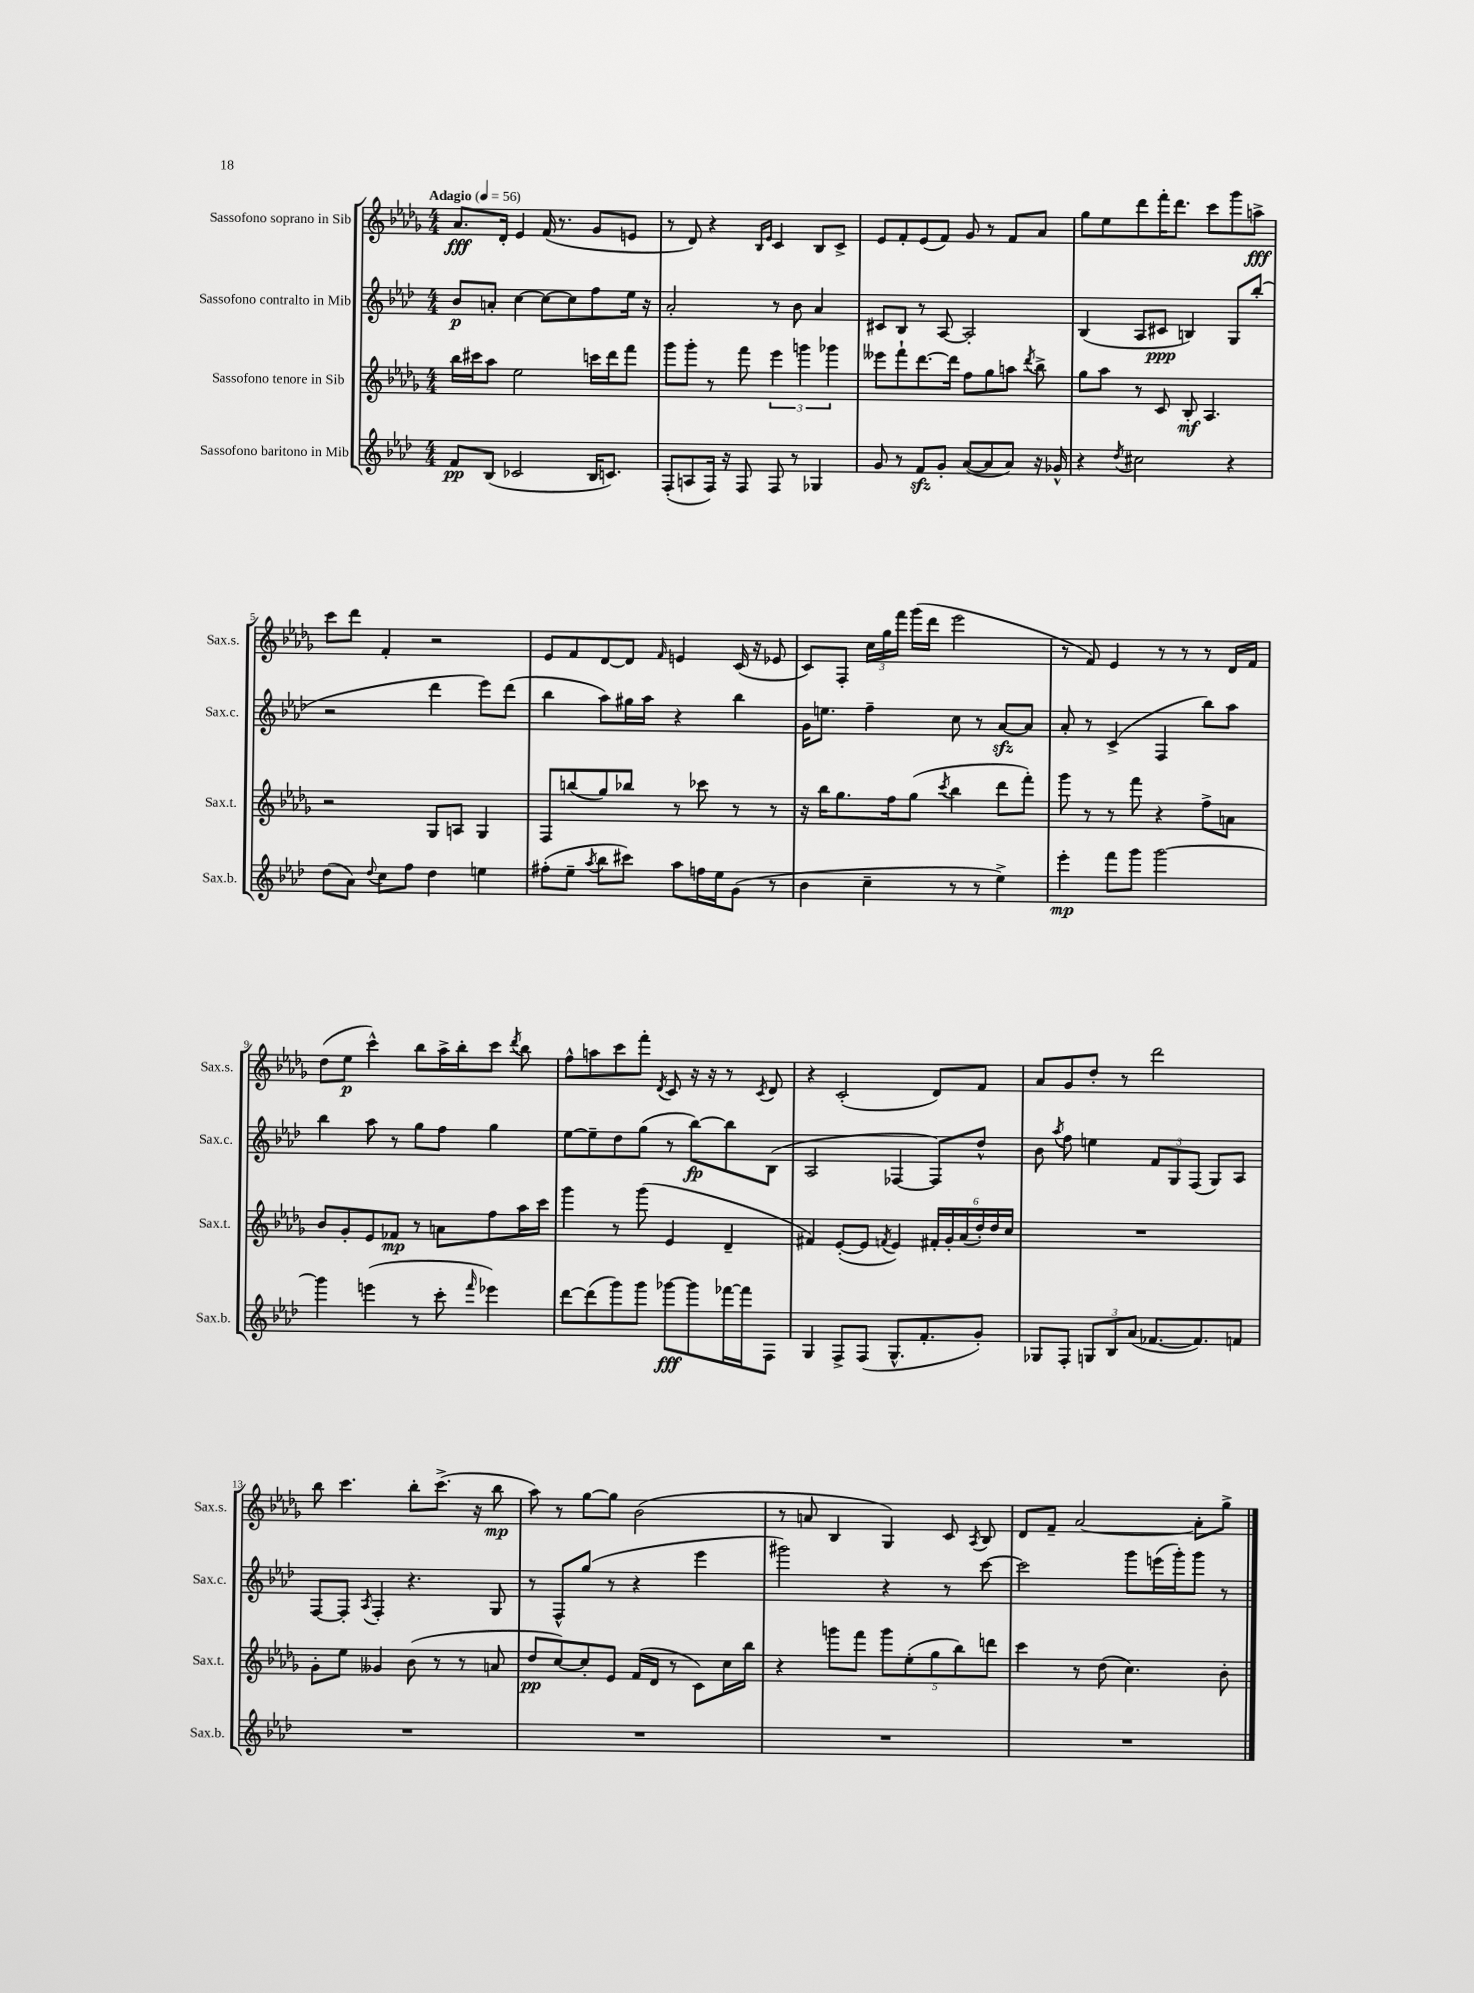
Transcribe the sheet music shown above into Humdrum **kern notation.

**kern	**dynam	**kern	**dynam	**kern	**dynam	**kern	**dynam
*part4	*part4	*part3	*part3	*part2	*part2	*part1	*part1
*staff4	*staff4	*staff3	*staff3	*staff2	*staff2	*staff1	*staff1
*I"Sassofono baritono in Mib	*	*I"Sassofono tenore in Sib	*	*I"Sassofono contralto in Mib	*	*I"Sassofono soprano in Sib	*
*I'Sax.b.	*	*I'Sax.t.	*	*I'Sax.c.	*	*I'Sax.s.	*
*clefG2	*	*clefG2	*	*clefG2	*	*clefG2	*
*k[b-e-a-d-]	*	*k[b-e-a-d-g-]	*	*k[b-e-a-d-]	*	*k[b-e-a-d-g-]	*
*M4/4	*	*M4/4	*	*M4/4	*	*M4/4	*
*MM56	*	*MM56	*	*MM56	*	*MM56	*
=1	=1	=1	=1	=1	=1	=1	=1
!	!	!	!	!	!	!LO:TX:a:B:t=Adagio	!
8f/L	pp	16bb-\LL	.	8b-/L	p	8.a-/L	fff
.	.	16ccc#X\J	.	.	.	.	.
(8B-/J	.	8aa-\J	.	8an'/J	.	.	.
.	.	.	.	.	.	16d-'/Jk	.
2c-X/	.	2ee-\	.	[4cc\	.	4e-/	.
.	.	.	.	8cc\L_	.	(16f/	.
.	.	.	.	.	.	8.r	.
.	.	.	.	8cc\]	.	.	.
16B-/KL	.	16cccn\LL	.	8ff\	.	8g-/L	.
8.cn/J)	.	16ddd-\J	.	.	.	.	.
.	.	8fff\J	.	16ee-\Jk	.	8en/J	.
.	.	.	.	16r	.	.	.
=2	=2	=2	=2	=2	=2	=2	=2
(8F'/L	.	8ggg-\L	.	2a-'/	.	8r	.
8An/	.	8ggg-'\J	.	.	.	8d-/)	.
16F/Jk)	.	8r	.	.	.	4r	.
16r	.	.	.	.	.	.	.
8F/	.	8fff\	.	.	.	.	.
.	.	.	.	.	.	16qqB-/LL	.
.	.	.	.	.	.	16qqe-/JJ	.
8F/	.	6eee-\	.	8r	.	4c/	.
8r	.	.	.	8b-\	.	.	.
.	.	6gggn\	.	.	.	.	.
4G-X/	.	.	.	4a-/	.	8B-/L	.
.	.	6ggg-X\	.	.	.	.	.
.	.	.	.	.	.	8c^/J	.
=3	=3	=3	=3	=3	=3	=3	=3
8g/	.	8eee--X\L	.	8c#X/L	.	8e-/L	.
8r	.	8fff`\	.	8B-/J	.	8f'/	.
8fzz/L	.	[8.ddd-\	.	8r	.	(8e-/	.
8g'/J	.	.	.	[8A-/	.	8f/J)	.
.	.	16ddd-\Jk]	.	.	.	.	.
([8a-/L	.	8ff\L	.	2A-'/]	.	8g-/	.
8a-/]	.	8gg-\	.	.	.	8r	.
8a-/J)	.	8aan\J	.	.	.	8f/L	.
.	.	8qddd-/	.	.	.	.	.
16r	.	8bb-^\	.	.	.	8a-/J	.
16g-X^^/	.	.	.	.	.	.	.
=4	=4	=4	=4	=4	=4	=4	=4
4r	.	8gg-\L	.	(4B-/	.	8gg-\L	.
.	.	8aa-\J	.	.	.	8ee-\	.
8qdd-/	.	.	.	.	.	.	.
2cc#X\	.	8r	.	8A-/L	.	8ddd-\	.
.	.	8c/	.	8c#X/J	ppp	16fff'\K	.
.	.	.	.	.	.	8.ddd-\J	.
.	.	8B-'/	mf	4Bn/)	.	.	.
.	.	4.A-/	.	.	.	8ccc\L	.
4r	.	.	.	8G/L	.	8ggg-\	.
.	.	.	.	(8bb-'/J	.	8aan^\J	fff
!!LO:LB:g=z
=5	=5	=5	=5	=5	=5	=5	=5
(8dd-\L	.	2r	.	2r	.	8ccc\L	.
8a-\J)	.	.	.	.	.	8ddd-\J	.
8qqdd-/	.	.	.	.	.	.	.
8cc\L	.	.	.	.	.	4f'/	.
8ff\J	.	.	.	.	.	.	.
4dd-\	.	8G-/L	.	4ddd-\	.	2r	.
.	.	8An/J	.	.	.	.	.
4een\	.	4G-/	.	8eee-\L)	.	.	.
.	.	.	.	(8ddd-\J	.	.	.
=6	=6	=6	=6	=6	=6	=6	=6
(8ff#X'\L	.	8F/L	.	4bb-\	.	8e-/L	.
8ee-~\J	.	(8bbn/	.	.	.	8f/	.
8qaa-/	.	.	.	.	.	.	.
8bb-\L	.	8gg-/)	.	8aa-\L)	.	[8d-/	.
8ccc#X\J)	.	8bb-X/J	.	16gg#X\L	.	8d-/J]	.
.	.	.	.	16aa-\JJ	.	.	.
.	.	.	.	.	.	16qqf/	.
8aa-\L	.	8r	.	4r	.	4en/	.
16ffn\L	.	8ccc-X\	.	.	.	.	.
16ee-\J	.	.	.	.	.	.	.
(8g\J	.	8r	.	4bb-\	.	(16c/	.
.	.	.	.	.	.	16r	.
8r	.	8r	.	.	.	8e-X/	.
=7	=7	=7	=7	=7	=7	=7	=7
4b-\	.	16r	.	16g\KL	.	8c/L)	.
.	.	16bb-\KL	.	8.een\J	.	.	.
.	.	8.gg-\	.	.	.	8F'/J	.
4cc~\	.	.	.	4ff~\	.	24cc\LL	.
.	.	.	.	.	.	24gg-\	.
.	.	16ff\k	.	.	.	.	.
.	.	.	.	.	.	24fff\JJ	.
.	.	(8gg-\J	.	.	.	(16ggg-\LL	.
.	.	.	.	.	.	16ddd-\JJ	.
.	.	8qccc/	.	.	.	.	.
8r	.	4bb-\	.	8cc\	.	2eee-\	.
8r	.	.	.	8r	.	.	.
4ee-^\)	.	8ddd-\L	.	[8a-zz/L	.	.	.
.	.	8fff'\J)	.	8a-/J]	.	.	.
=8	=8	=8	=8	=8	=8	=8	=8
4eee-'\	mp	8ggg-\	.	8a-'/	.	8r	.
.	.	8r	.	8r	.	8f/)	.
8fff\L	.	8r	.	(4c^/	.	4e-/	.
8ggg\J	.	8fff\	.	.	.	.	.
[2ggg\	.	4r	.	4F/	.	8r	.
.	.	.	.	.	.	8r	.
.	.	8ff^\L	.	8bb-\L)	.	8r	.
.	.	8an\J	.	8aa-\J	.	16d-/LL	.
.	.	.	.	.	.	16f/JJ	.
!!LO:LB:g=z
=9	=9	=9	=9	=9	=9	=9	=9
4ggg\]	.	8b-/L	.	4bb-\	.	(8dd-\L	.
.	.	8g-'/	.	.	.	8ee-\J	p
(4eeen\	.	8e-/	.	8aa-\	.	4ccc^^\)	.
.	.	8f-X/J	mp	8r	.	.	.
8r	.	8r	.	8gg\L	.	8bb-\L	.
8ccc'\	.	8an\L	.	8ff\J	.	16aa-^\L	.
.	.	.	.	.	.	16bb-'\J	.
16qqfff/	.	.	.	.	.	.	.
4eee-X\)	.	8ff\	.	4gg\	.	8ccc\J	.
.	.	.	.	.	.	8qddd-/	.
.	.	16aa-\L	.	.	.	8bb-\	.
.	.	16ccc\JJ	.	.	.	.	.
=10	=10	=10	=10	=10	=10	=10	=10
[8ddd-\L	.	4ggg-\	.	[8ee-\L	.	8ff^^\L	.
(8ddd-\]	.	.	.	8ee-~\]	.	8aan\	.
8ggg\)	.	8r	.	8dd-\	.	8ccc\	.
8ggg\J	.	(8ggg-\	.	(8gg\J	.	8fff'\J	.
.	.	.	.	.	.	8qd-/	.
[8ggg-X\L	fff	4e-/	.	8r	.	8c/	.
8ggg-\]	.	.	.	[8bb-\L)	fp	16r	.
.	.	.	.	.	.	16r	.
[16fff-X\L	.	4d-~/	.	8bb-\]	.	8r	.
16fff-\J]	.	.	.	.	.	.	.
.	.	.	.	.	.	8qc/	.
8F\J	.	.	.	(8B-\J	.	8d-/	.
=11	=11	=11	=11	=11	=11	=11	=11
4G/	.	4f#X/)	.	2A-/	.	4r	.
8F^/L	.	([8e-'/L	.	.	.	(2c'/	.
(8F/J	.	8e-/J]	.	.	.	.	.
.	.	8qfn/	.	.	.	.	.
8.G^^/L	.	4e-/)	.	[4F-X/	.	.	.
8.f'/	.	.	.	.	.	.	.
.	.	24f#X'/LL	.	8F-/L])	.	8d-/L)	.
.	.	24g-'/	.	.	.	.	.
.	.	(24a-/	.	.	.	.	.
8g'/J)	.	24dd-'/)	.	8dd-^^/J	.	8f/J	.
.	.	24dd-/	.	.	.	.	.
.	.	24cc/JJ	.	.	.	.	.
=12	=12	=12	=12	=12	=12	=12	=12
8G-X/L	.	1r	.	8b-\	.	8a-/L	.
.	.	.	.	8qaa-/	.	.	.
8F'/J	.	.	.	8ff\	.	8g-/	.
12Gn/L	.	.	.	4een\	.	8dd-'/J	.
12B-/	.	.	.	.	.	.	.
.	.	.	.	.	.	8r	.
(12a-/J	.	.	.	.	.	.	.
[8.f-X/L	.	.	.	12f/L	.	2ddd-\	.
.	.	.	.	12G/	.	.	.
.	.	.	.	(12F/J	.	.	.
8.f-/])	.	.	.	.	.	.	.
.	.	.	.	8G/L)	.	.	.
8fn/J	.	.	.	8A-/J	.	.	.
!!LO:LB:g=z
=13	=13	=13	=13	=13	=13	=13	=13
1r	.	8g-'\L	.	[8F/L	.	8bb-\	.
.	.	8ee-\J	.	8F'/J]	.	4.ccc\	.
.	.	.	.	8qA-/	.	.	.
.	.	4g--X/	.	4F'/	.	.	.
.	.	(8b-\	.	4.r	.	8bb-'\L	.
.	.	8r	.	.	.	(8.ccc^\J	.
.	.	8r	.	.	.	.	.
.	.	.	.	.	.	16r	.
.	.	8an/	.	8G/	.	8bb-\	mp
=14	=14	=14	=14	=14	=14	=14	=14
1r	.	8dd-/L	pp	8r	.	8aa-\)	.
.	.	[8cc/)	.	8F^^/L	.	8r	.
.	.	8cc'/]	.	(8gg/J	.	[8gg-\L	.
.	.	8e-/J	.	8r	.	8gg-\J]	.
.	.	(16f/LL	.	4r	.	(2b-\	.
.	.	16d-/JJ	.	.	.	.	.
.	.	8r	.	.	.	.	.
.	.	8c\L)	.	4eee-\	.	.	.
.	.	16cc\L	.	.	.	.	.
.	.	16bb-\JJ	.	.	.	.	.
=15	=15	=15	=15	=15	=15	=15	=15
1r	.	4r	.	2ggg#X\)	.	8r	.
.	.	.	.	.	.	8an/	.
.	.	8gggn\L	.	.	.	4B-/	.
.	.	8fff\J	.	.	.	.	.
.	.	10ggg\L	.	4r	.	4G-/)	.
.	.	(10ee-'\	.	.	.	.	.
.	.	10gg-\	.	.	.	.	.
.	.	.	.	8r	.	8c/	.
.	.	10bb-\)	.	.	.	.	.
.	.	.	.	.	.	8qA-/	.
.	.	.	.	[8ccc\	.	8B-/	.
.	.	10dddn\J	.	.	.	.	.
=16	=16	=16	=16	=16	=16	=16	=16
1r	.	4ccc\	.	2ccc\]	.	8d-/L	.
.	.	.	.	.	.	8f~/J	.
.	.	8r	.	.	.	[2a-/	.
.	.	(8dd-\	.	.	.	.	.
.	.	4.cc\)	.	8ggg\L	.	.	.
.	.	.	.	(16eeen\L	.	.	.
.	.	.	.	16ggg'\J)	.	.	.
.	.	.	.	8ggg\J	.	8a-'\L]	.
.	.	8b-'\	.	8r	.	8gg-^\J	.
==	==	==	==	==	==	==	==
*-	*-	*-	*-	*-	*-	*-	*-
